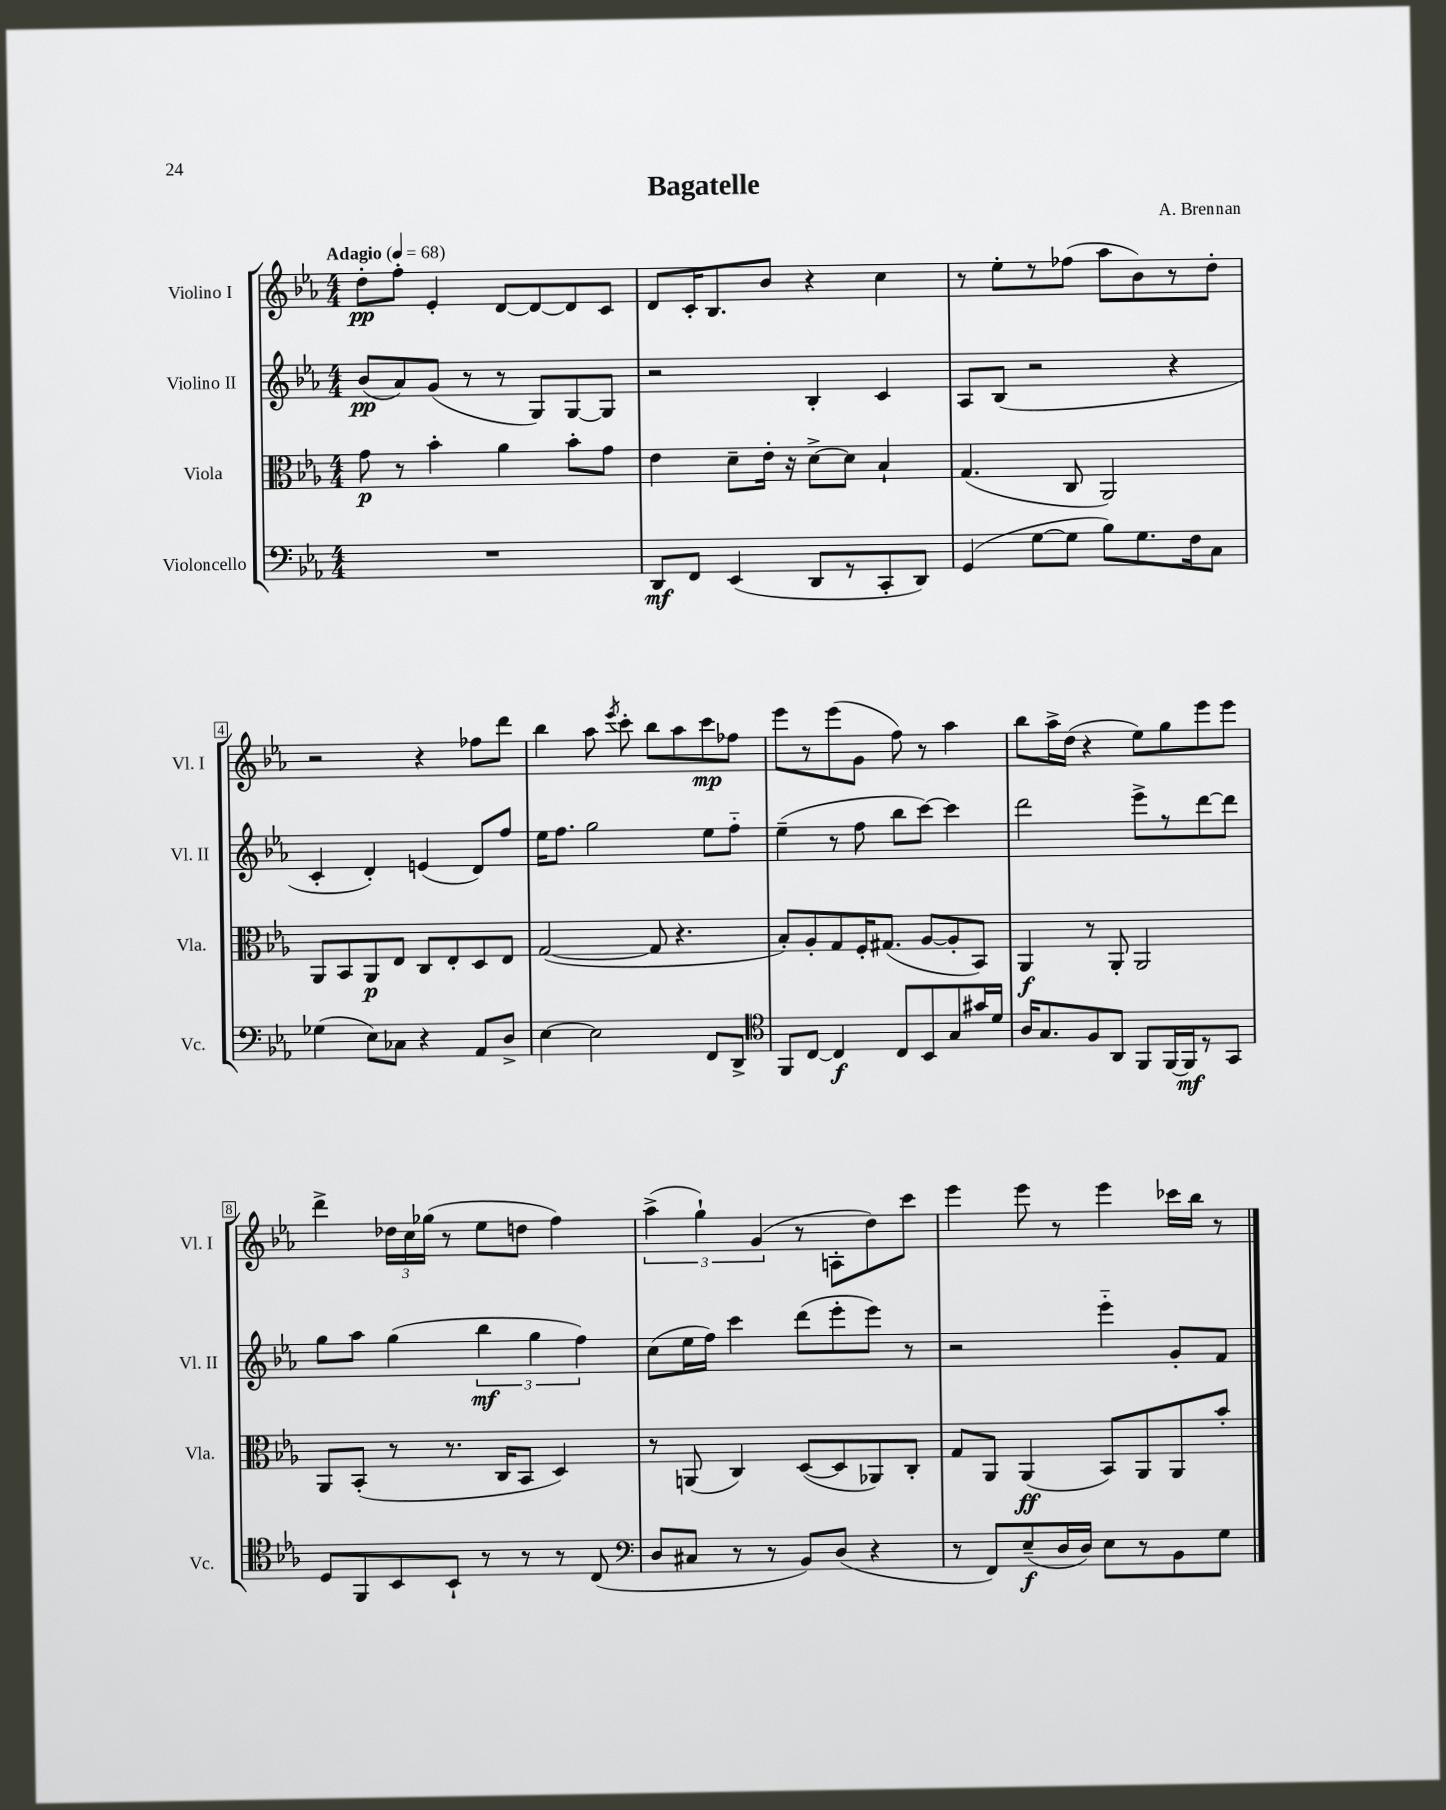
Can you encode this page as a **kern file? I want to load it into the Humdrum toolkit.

**kern	**kern	**kern	**kern
*staff4	*staff3	*staff2	*staff1
*clefF4	*clefC3	*clefG2	*clefG2
*k[b-e-a-]	*k[b-e-a-]	*k[b-e-a-]	*k[b-e-a-]
*M4/4	*M4/4	*M4/4	*M4/4
*MM68	*MM68	*MM68	*MM68
1r	8g	(8b-	8dd'
.	8r	8a-)	8ff'
.	4b-'	(8g	4e-'
.	.	8r	.
.	4a-	8r	[8d
.	.	8G)	8d_
.	8b-'	[8G	8d]
.	8g	8G]	8c
=	=	=	=
8DD	4e-	2r	8d
8FF	.	.	16c'
.	.	.	8.B-
(4EE-	8d~	.	.
.	16e-'	.	8b-
.	16r	.	.
8DD	[8d^	4B-'	4r
8r	8d]	.	.
8CC'	4B-`	4c	4cc
8DD)	.	.	.
=	=	=	=
(4GG	(4.G	8A-	8r
.	.	(8B-	8ee-'
[8G	.	2r	8r
8G]	8C	.	(8ff-
8B-)	2AA-)	.	8aa-
8.G	.	.	8b-)
.	.	4r	8r
16F	.	.	.
8C	.	.	8dd'
=	=	=	=
(4G-	8AA-	4c'	2r
.	8BB-	.	.
8E-)	8AA-	4d')	.
8C-	8E-	.	.
4r	8C	(4e	4r
.	8E-'	.	.
8AA-	8D	8d)	8ff-
8D^	8E-	8ff	8ddd
=	=	=	=
[4E-	([2G	16ee-	4bb-
.	.	8.ff	.
2E-]	.	2gg	8aa-
.	.	.	8qeee-
.	.	.	8ccc'
.	8G]	.	8bb-
.	4.r	.	8aa-
8FF	.	8ee-	8ccc
8DD^	.	8ff'~	8ff-
=	=	=	=
*clefC4	*	*	*
8FF	8B-')	(4ee-~	8eee-
[8C	8A-'	.	8r
4C]	8G	8r	(8eee-
.	16F'	8ff	8g
.	(8.G#	.	.
8C	.	8bb-	8ff)
8BB-	[8A-	[8ccc)	8r
8G	8A-']	4ccc]	4aa-
16g#	8BB-)	.	.
16d	.	.	.
=	=	=	=
16A-	4AA-	2ddd	8bb-
8.G	.	.	.
.	.	.	16aa-^
.	.	.	(16dd
8F	8r	.	4r
8AA-	8AA-'	.	.
8FF	2AA-	8eee-^	8ee-)
[16FF	.	8r	8gg
16FF]	.	.	.
8r	.	[8ddd	8eee-
8GG	.	8ddd]	8eee-
=	=	=	=
8D	8AA-	8gg	4ddd^
8FF	(8BB-'	8aa-	.
8BB-	8r	(4gg	24dd-
.	.	.	24cc
.	.	.	(24gg-
8BB-`	8.r	.	8r
8r	.	6bb-	8ee-
.	16C	.	.
8r	8BB-	.	8dd
.	.	6gg	.
8r	4D)	.	4ff)
.	.	6ff)	.
(8C	.	.	.
=	=	=	=
*clefF4	*	*	*
8D	8r	(8cc	(6aa-^
8C#	(8AA	16ee-	.
.	.	.	6gg`)
.	.	16ff)	.
8r	4C)	4ccc	.
.	.	.	(6g
8r	.	.	.
8BB-)	([8D	(8ddd	8r
(8D	8D]	8eee-'	8A'
4r	8AA-)	8eee-)	8dd)
.	8C'	8r	8ccc
=	=	=	=
8r	8G	2r	4eee-
8FF)	8AA-	.	.
(8E-~	(4AA-	.	8eee-
16D	.	.	8r
16D)	.	.	.
8E-	8BB-)	4eee-'~	4eee-
8r	8AA-	.	.
8BB-	8AA-	8g'	16ccc-
.	.	.	16bb-
8G	8b-'	8f	8r
==	==	==	==
*-	*-	*-	*-
